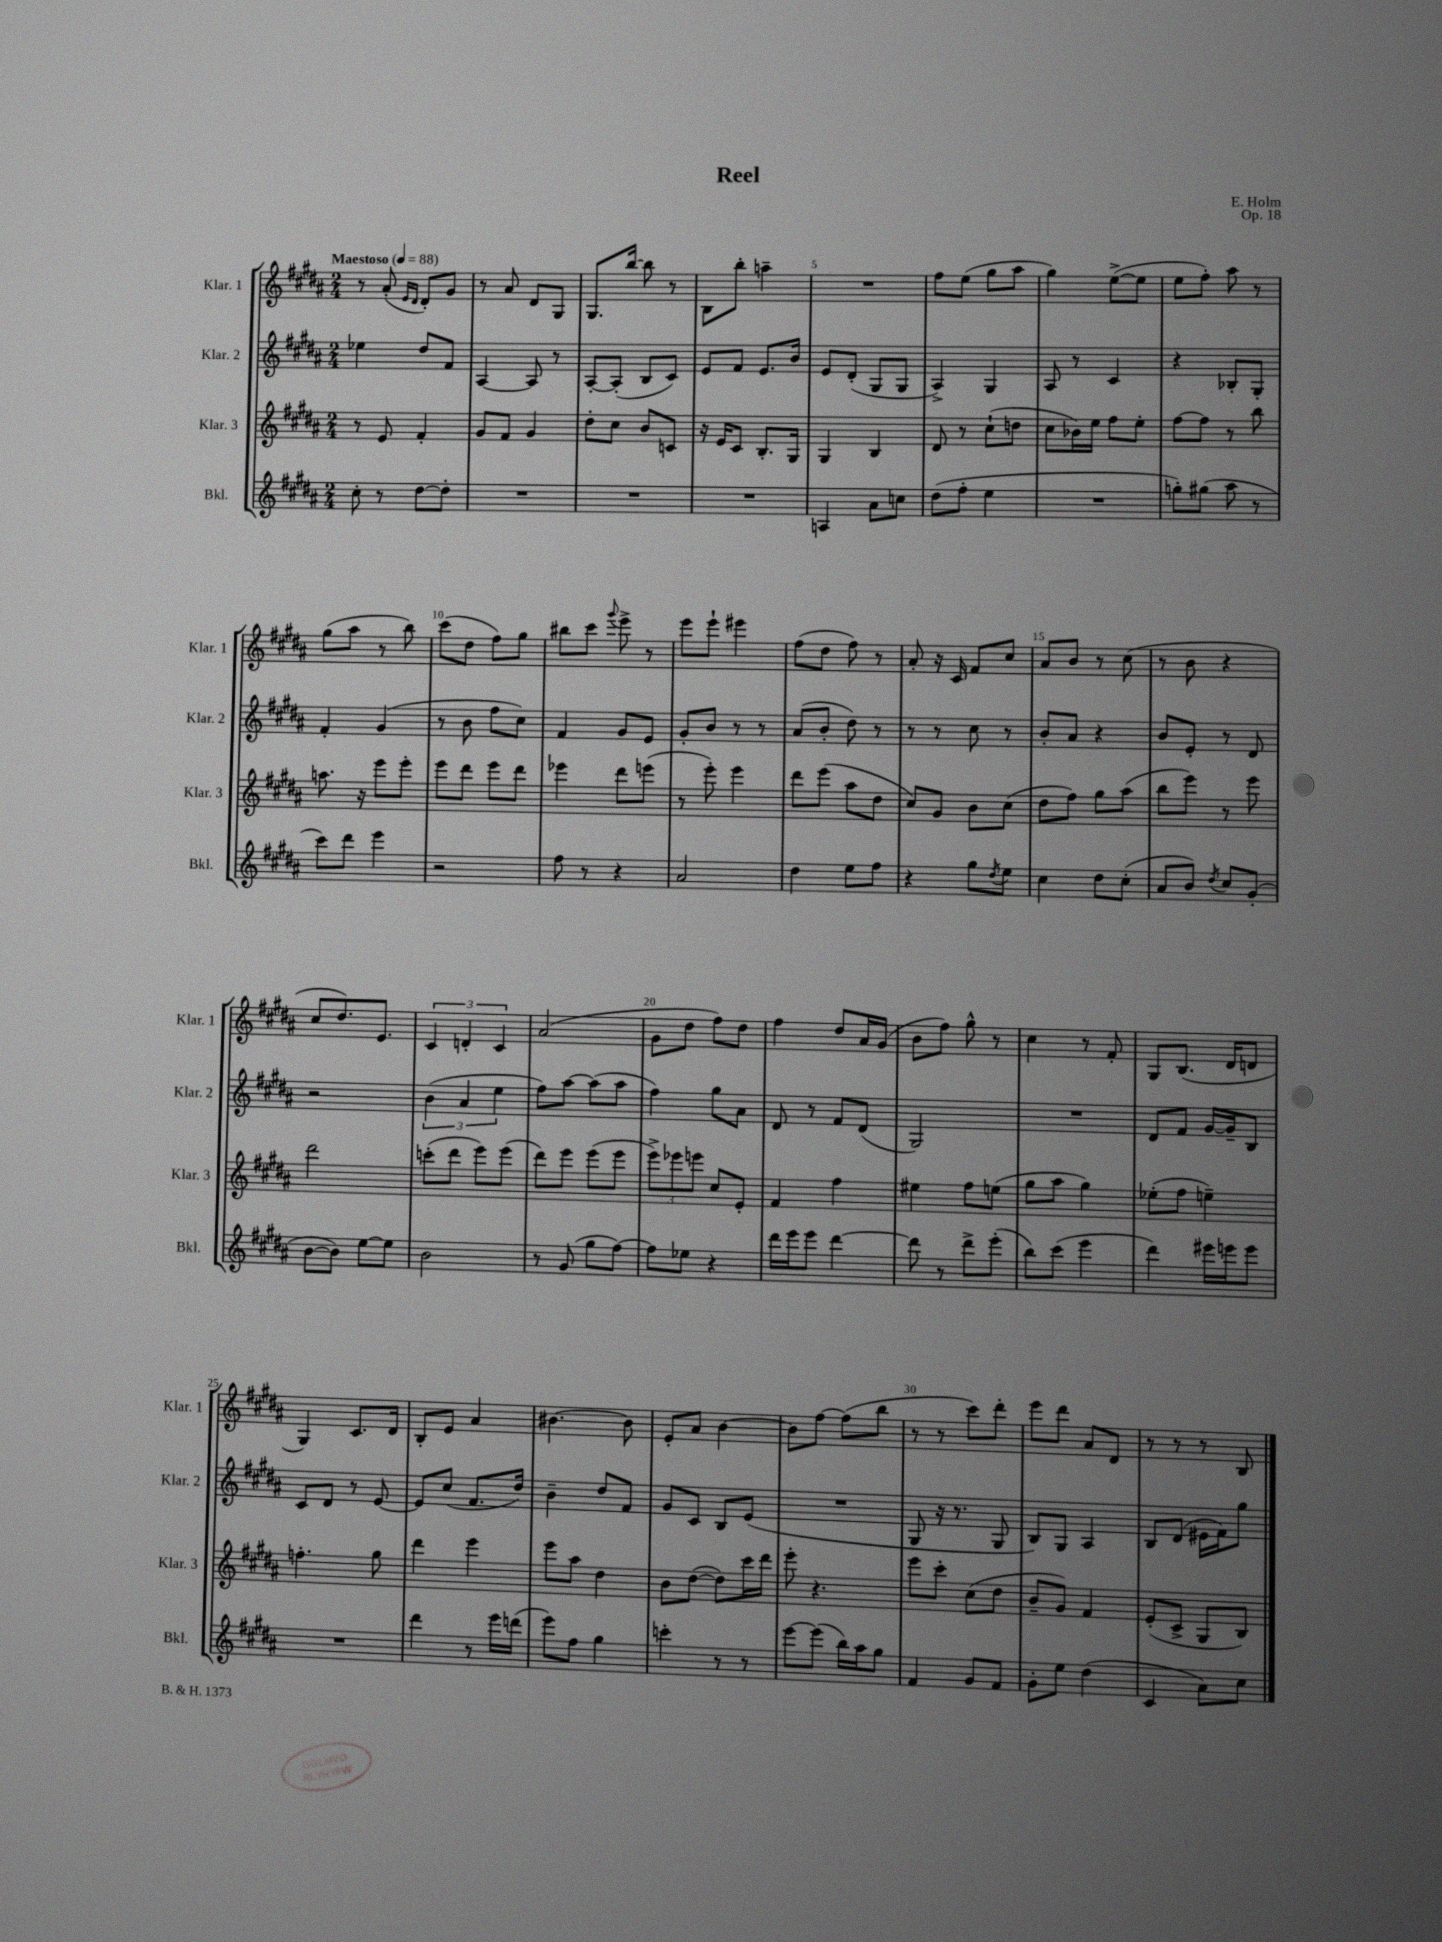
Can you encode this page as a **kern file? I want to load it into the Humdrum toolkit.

**kern	**kern	**kern	**kern
*part4	*part3	*part2	*part1
*staff4	*staff3	*staff2	*staff1
*I"Bkl.	*I"Klar. 3	*I"Klar. 2	*I"Klar. 1
*I'Bkl.	*I'Klar. 3	*I'Klar. 2	*I'Klar. 1
*clefG2	*clefG2	*clefG2	*clefG2
*k[f#c#g#d#a#]	*k[f#c#g#d#a#]	*k[f#c#g#d#a#]	*k[f#c#g#d#a#]
*M2/4	*M2/4	*M2/4	*M2/4
*MM88	*MM88	*MM88	*MM88
=1	=1	=1	=1
!	!	!	!LO:TX:a:B:t=Maestoso
8cc#'\	8r	4ee-X\	8r
8r	8e/	.	(8a#'/
.	.	.	16qqe/LL
.	.	.	16qqd#/JJ
[8dd#\L	4f#'/	8dd#/L	8d#'/L)
8dd#'\J]	.	8f#/J	8g#/J
=2	=2	=2	=2
2r	8g#/L	[4A#/	8r
.	8f#/J	.	8a#/
.	4g#/	8A#/]	8d#/L
.	.	8r	8G#/J
=3	=3	=3	=3
2r	8dd#'\L	[8A#'/L	8.G#/L
.	8cc#\J	(8A#'/J]	.
.	.	.	[16bb/Jk
.	8b/L	8B/L	8bb\]
.	8cn/J	8c#/J)	8r
=4	=4	=4	=4
2r	16r	8e/L	8B\L
.	16e/KL	.	.
.	8c#/J	8f#/J	8bb'\J
.	8.B'/L	8.e/L	4aan~\
.	16G#/Jk	16b/Jk	.
=5	=5	=5	=5
4An/	4G#/	8e/L	2r
.	.	(8d#'/J	.
8a#\L	4B/	8G#/L	.
8ccn\J	.	8G#/J	.
=6	=6	=6	=6
(8dd#\L	8d#/	4A#^/)	8ff#\L
8ff#'\J	8r	.	(8ee\J
4ee\	(8cc#`\L	4G#/	8gg#\L
.	8ddn\J	.	8aa#\J
=7	=7	=7	=7
2r	8cc#\L	8A#/	4gg#\)
.	16b-X\L)	8r	.
.	16ee\JJ	.	.
.	8ff#\L	4c#/	([8ee^\L
.	8ee'\J	.	8ee\J]
=8	=8	=8	=8
8ggn'\L)	[8ff#\L	4r	8ee\L
(8gg#X\J	8ff#\J]	.	8ff#'\J)
8aa#\	8r	8B-X'/L	8aa#\
8r	8bb\	8G#'/J	8r
!!LO:LB:g=z
=9	=9	=9	=9
8ccc#\L)	8.aan\	4f#'/	(8gg#\L
8ddd#\J	.	.	8aa#\J
.	16r	.	.
4eee\	8eee\L	(4g#/	8r
.	8eee'\J	.	8bb\)
=10	=10	=10	=10
2r	8eee\L	8r	(8ccc#\L
.	8ddd#\J	8b\	8dd#\J
.	8eee\L	8ff#\L	8ff#\L)
.	8ddd#\J	8cc#\J)	8gg#\J
=11	=11	=11	=11
8ff#\	4eee-X\	4f#/	8bb#X\L
8r	.	.	8ccc#\J
.	.	.	8qqggg#/
4r	8ddd#\L	8g#/L	8eee^\
.	(8eeen\J	8e/J	8r
=12	=12	=12	=12
2a#/	8r	8g#'/L	8eee\L
.	8eee'\)	8b/J	8eee`\J
.	4eee\	8r	4eee#X\
.	.	8r	.
=13	=13	=13	=13
4dd#\	8ddd#\L	(8a#/L	(8ff#\L
.	(8eee\J	8b'/J	8dd#\J
8ee\L	8aa#\L	8dd#\)	8ff#\)
8ff#\J	8dd#\J	8r	8r
=14	=14	=14	=14
4r	8cc#/L)	8r	8a#'/
.	8g#/J	8r	16r
.	.	.	16c#/
8gg#\L	8b\L	8cc#\	8f#/L
8qdd#/	.	.	.
8ee\J	(8cc#\J	8r	8cc#/J
=15	=15	=15	=15
4cc#\	8dd#\L	8b'/L	8a#/L
.	8ff#\J)	8a#/J	8b/J
8dd#\L	8gg#\L	4r	8r
(8cc#'\J	(8aa#\J	.	(8cc#\
=16	=16	=16	=16
8a#/L	8bb\L	8b/L	8r
8b/J)	8eee\J)	8e'/J	8b\
8qdd#/	.	.	.
8cc#/L	8r	8r	4r
(8g#'/J	8eee\	8d#/	.
!!LO:LB:g=z
=17	=17	=17	=17
[8b\L	2ddd#\	2r	8cc#/L
8b\J])	.	.	8.dd#/)
[8ee\L	.	.	.
.	.	.	8.e/J
8ee\J]	.	.	.
=18	=18	=18	=18
2b\	(8cccn'\L	(6b\	6c#/
.	8ddd#\J	.	.
.	.	6a#/	6dn'/
.	8eee\L)	.	.
.	.	6ee\	6c#/
.	(8eee\J	.	.
=19	=19	=19	=19
8r	8ddd#\L)	8ff#\L)	(2a#/
(8g#/	8eee\J	[8aa#\J	.
8gg#\L	(8eee\L	(8aa#\L]	.
[8ff#\J)	8eee\J	8aa#\J	.
=20	=20	=20	=20
8ff#\L]	12eee^\L)	4ff#\)	8g#\L
.	12eee-X\	.	.
8ee-X\J	.	.	8dd#\J
.	12eeen\J	.	.
4r	8cc#/L	8gg#\L	8ff#\L)
.	8e'/J	8a#\J	8dd#\J
=21	=21	=21	=21
16ddd#\LL	4f#/	8d#/	4ff#\
16eee\J	.	.	.
8eee\J	.	8r	.
[4ddd#\	4ff#\	8f#/L	8dd#/L
.	.	(8d#/J	16a#/L
.	.	.	(16g#/JJ
=22	=22	=22	=22
8ddd#\]	4ee#X\	2G#/)	8b\L
8r	.	.	8ff#\J)
8ddd#^\L	8ff#\L	.	8gg#^^\
(8eee'\J	(8een\J	.	8r
=23	=23	=23	=23
8bb\L)	8gg#\L	2r	4cc#\
(8ccc#\J	8aa#\J	.	.
4eee\	4gg#\)	.	8r
.	.	.	8f#'/
=24	=24	=24	=24
4ddd#\)	(8ee-X'\L	8d#/L	8G#/L
.	8ff#\J	8f#/J	(8.B/J
16eee#X\LL	4een~\)	[16g#/LL	.
16eeen\J	.	16g#~/J]	16d#/KL
8eee\J	.	8B/J	8dn/J
!!LO:LB:g=z
=25	=25	=25	=25
2r	4.ffn'\	8c#/L	4G#/)
.	.	8d#/J	.
.	.	8r	8.c#/L
.	8gg#\	[8e/	.
.	.	.	16d#/Jk
=26	=26	=26	=26
4ddd#\	4ddd#\	8e/L]	8B'/L
.	.	(8cc#/J	8e/J
8r	4eee\	8.f#/L	4a#/
16eee\LL	.	.	.
(16dddn\JJ	.	16dd#/Jk)	.
=27	=27	=27	=27
8eee\L)	8eee\L	4b~\	[4.b#X\
8ff#\J	8aa#\J	.	.
4gg#\	4dd#\	8dd#/L	.
.	.	8f#/J	8b#\]
=28	=28	=28	=28
4cccn'\	8b\L	8g#/L	8e'/L
.	([8dd#\J	8c#/J	8a#/J
8r	8dd#\L])	8B/L	[4b\
8r	16ccc#\L	(8e/J	.
.	16ddd#\JJ	.	.
=29	=29	=29	=29
[8eee\L	8eee'\	2r	8b\L]
(8eee\J]	4.r	.	[8ff#\J
16bb\LL)	.	.	(8ff#\L]
16aa#\J	.	.	.
8gg#\J	.	.	8bb\J
=30	=30	=30	=30
4f#/	8eee\L	8G#/	8r
.	8ccc#'\J	16r	8r
.	.	8.r	.
8g#/L	(8cc#\L	.	8ccc#\L)
8f#/J	8dd#\J	8G#/	8ddd#'\J
=31	=31	=31	=31
8g#'\L	8b~/L	8B/L)	8eee\L
8ee\J	8g#/J)	8G#/J	8ddd#\J
(4dd#\	4f#/	4A#/	8a#/L
.	.	.	8d#/J
=32	=32	=32	=32
4c#/	(8e'/L	8B/L	8r
.	8c#^/J	(8d#/J	8r
8a#\L)	8G#/L	16e#X\LL	8r
.	.	16f#\J)	.
8cc#\J	8B/J)	8gg#\J	8B/
==	==	==	==
*-	*-	*-	*-
